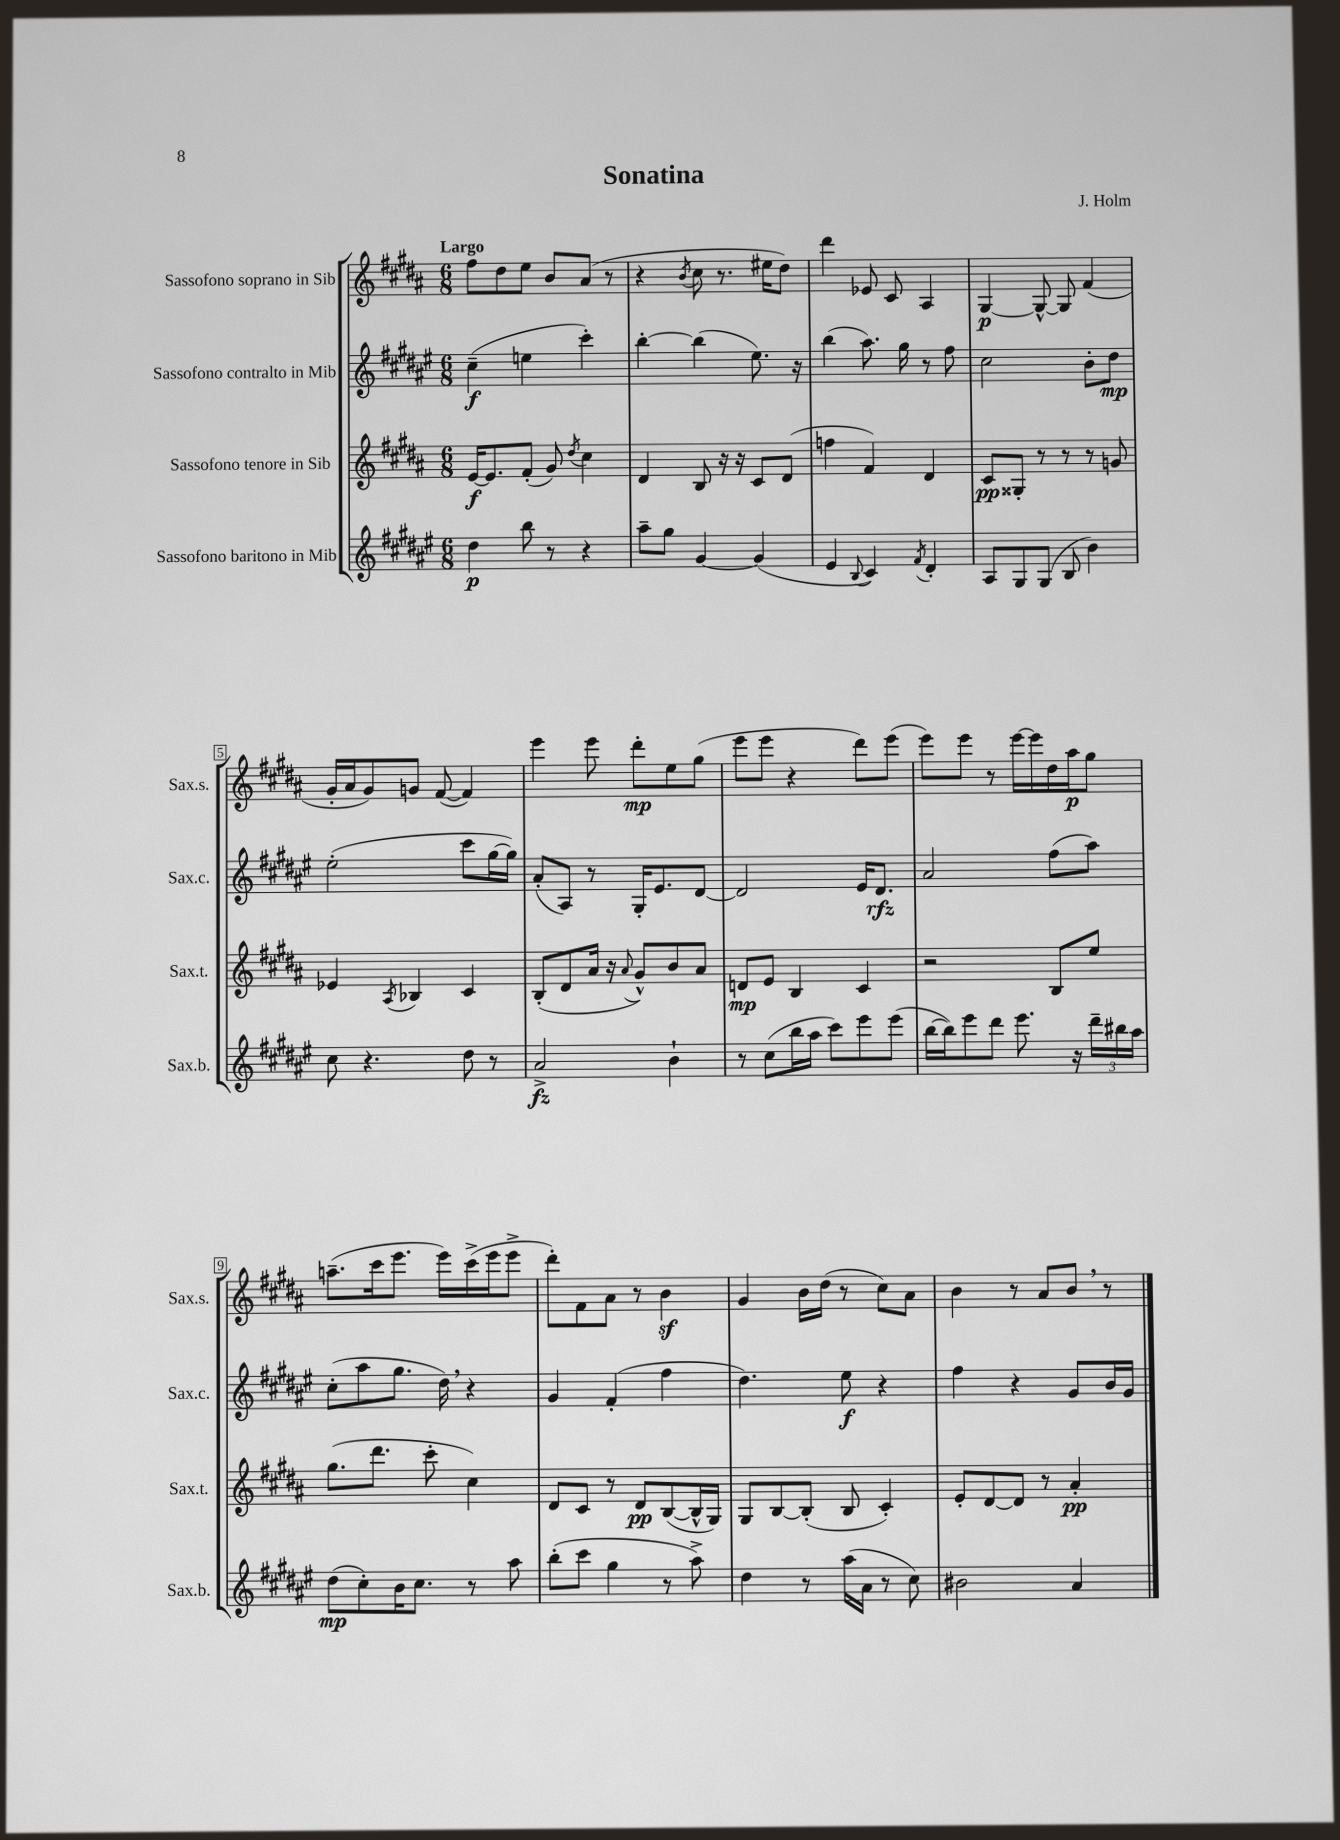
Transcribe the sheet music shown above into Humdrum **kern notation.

**kern	**kern	**kern	**kern
*staff4	*staff3	*staff2	*staff1
*clefG2	*clefG2	*clefG2	*clefG2
*k[f#c#g#d#a#e#]	*k[f#c#g#d#a#]	*k[f#c#g#d#a#e#]	*k[f#c#g#d#a#]
*M6/8	*M6/8	*M6/8	*M6/8
4dd#	[16e	(4cc#~	8ff#
.	8.e]	.	.
.	.	.	8dd#
8bb	(8f#'	4ee	8ee
8r	8g#)	.	8b
.	8qdd#	.	.
4r	4cc#	4ccc#')	(8a#
.	.	.	8r
=	=	=	=
8aa#~	4d#	[4bb'	4r
8gg#	.	.	.
.	.	.	8qb
[4g#	8B	(4bb]	8cc#
.	16r	.	8.r
.	16r	.	.
(4g#]	8c#	8.ee#)	.
.	.	.	16ee#
.	(8d#	.	8dd#)
.	.	16r	.
=	=	=	=
4e#	4ff	(4bb	4ddd#
8qqB	.	.	.
4c#)	4f#)	8.aa#)	8e-
.	.	.	8c#
.	.	16gg#	.
8qf#	.	.	.
4d#'	4d#	8r	4A#
.	.	8ff#	.
=	=	=	=
8A#	8c#	2cc#	[4G#
8G#	8G##'	.	.
(8G#	8r	.	8G#^^_
8B	8r	.	8G#]
4b)	8r	8b'	(4f#
.	8g	8dd#	.
=	=	=	=
8cc#	4e-	(2ee#'	16g#'
.	.	.	16a#
4.r	.	.	8g#)
.	8qA#	.	.
.	4B-	.	8g
.	.	.	([8f#
8dd#	4c#	8ccc#	4f#])
8r	.	[16gg#	.
.	.	16gg#])	.
=	=	=	=
2a#^	(8B'	(8a#'	4eee
.	8d#	8A#)	.
.	16a#	8r	8eee
.	16r	.	.
.	8qqa#	.	.
.	8g#^^)	16G#'	8ddd#'
.	.	8.e#	.
4b`	8b	.	8ee
.	8a#	[8d#	(8gg#
=	=	=	=
8r	8d	2d#]	8eee
(8cc#	8e	.	8eee
16bb	4B	.	4r
16aa#	.	.	.
8ccc#)	.	.	.
8eee#	4c#	16e#	8ddd#)
.	.	8.d#	.
(8eee#	.	.	(8eee
=	=	=	=
[16bb	2r	2a#	8eee)
16bb])	.	.	.
8eee#	.	.	8eee
8ddd#	.	.	8r
8.eee#	.	.	[16eee
.	.	.	16eee]
.	8B	(8ff#	16dd#
16r	.	.	16aa#
24ddd#~	8ee	8aa#)	8gg#
24bb#	.	.	.
24aa#	.	.	.
=	=	=	=
(8dd#	(8.gg#	(8cc#'	(8.aa~
8cc#')	.	8aa#	.
.	8.ddd#	.	16ccc#
16b	.	8.gg#	8.eee
8.cc#	.	.	.
.	8ccc#'	.	.
.	.	16dd#)	16eee)
8r	4cc#)	4r	(16ccc#^
.	.	.	16eee
8aa#	.	.	8eee^
=	=	=	=
(8bb'	8d#	4g#	8ddd#')
8ccc#	8c#	.	8f#
4gg#	8r	(4f#'	8a#
.	8d#	.	8r
8r	([8B	4ff#	4b
8aa#^)	16B^^]	.	.
.	16G#)	.	.
=	=	=	=
4dd#	8G#	4.dd#)	4g#
.	[8B	.	.
8r	(8B']	.	16b
.	.	.	(16dd#
(16aa#	8B	8ee#	8r
16a#	.	.	.
8r	4c#')	4r	8cc#)
8cc#)	.	.	8a#
=	=	=	=
2b#	8e'	4ff#	4b
.	[8d#	.	.
.	8d#]	4r	8r
.	8r	.	8a#
4a#	4a#'	8g#	8b
.	.	16b	8r
.	.	16g#	.
==	==	==	==
*-	*-	*-	*-
